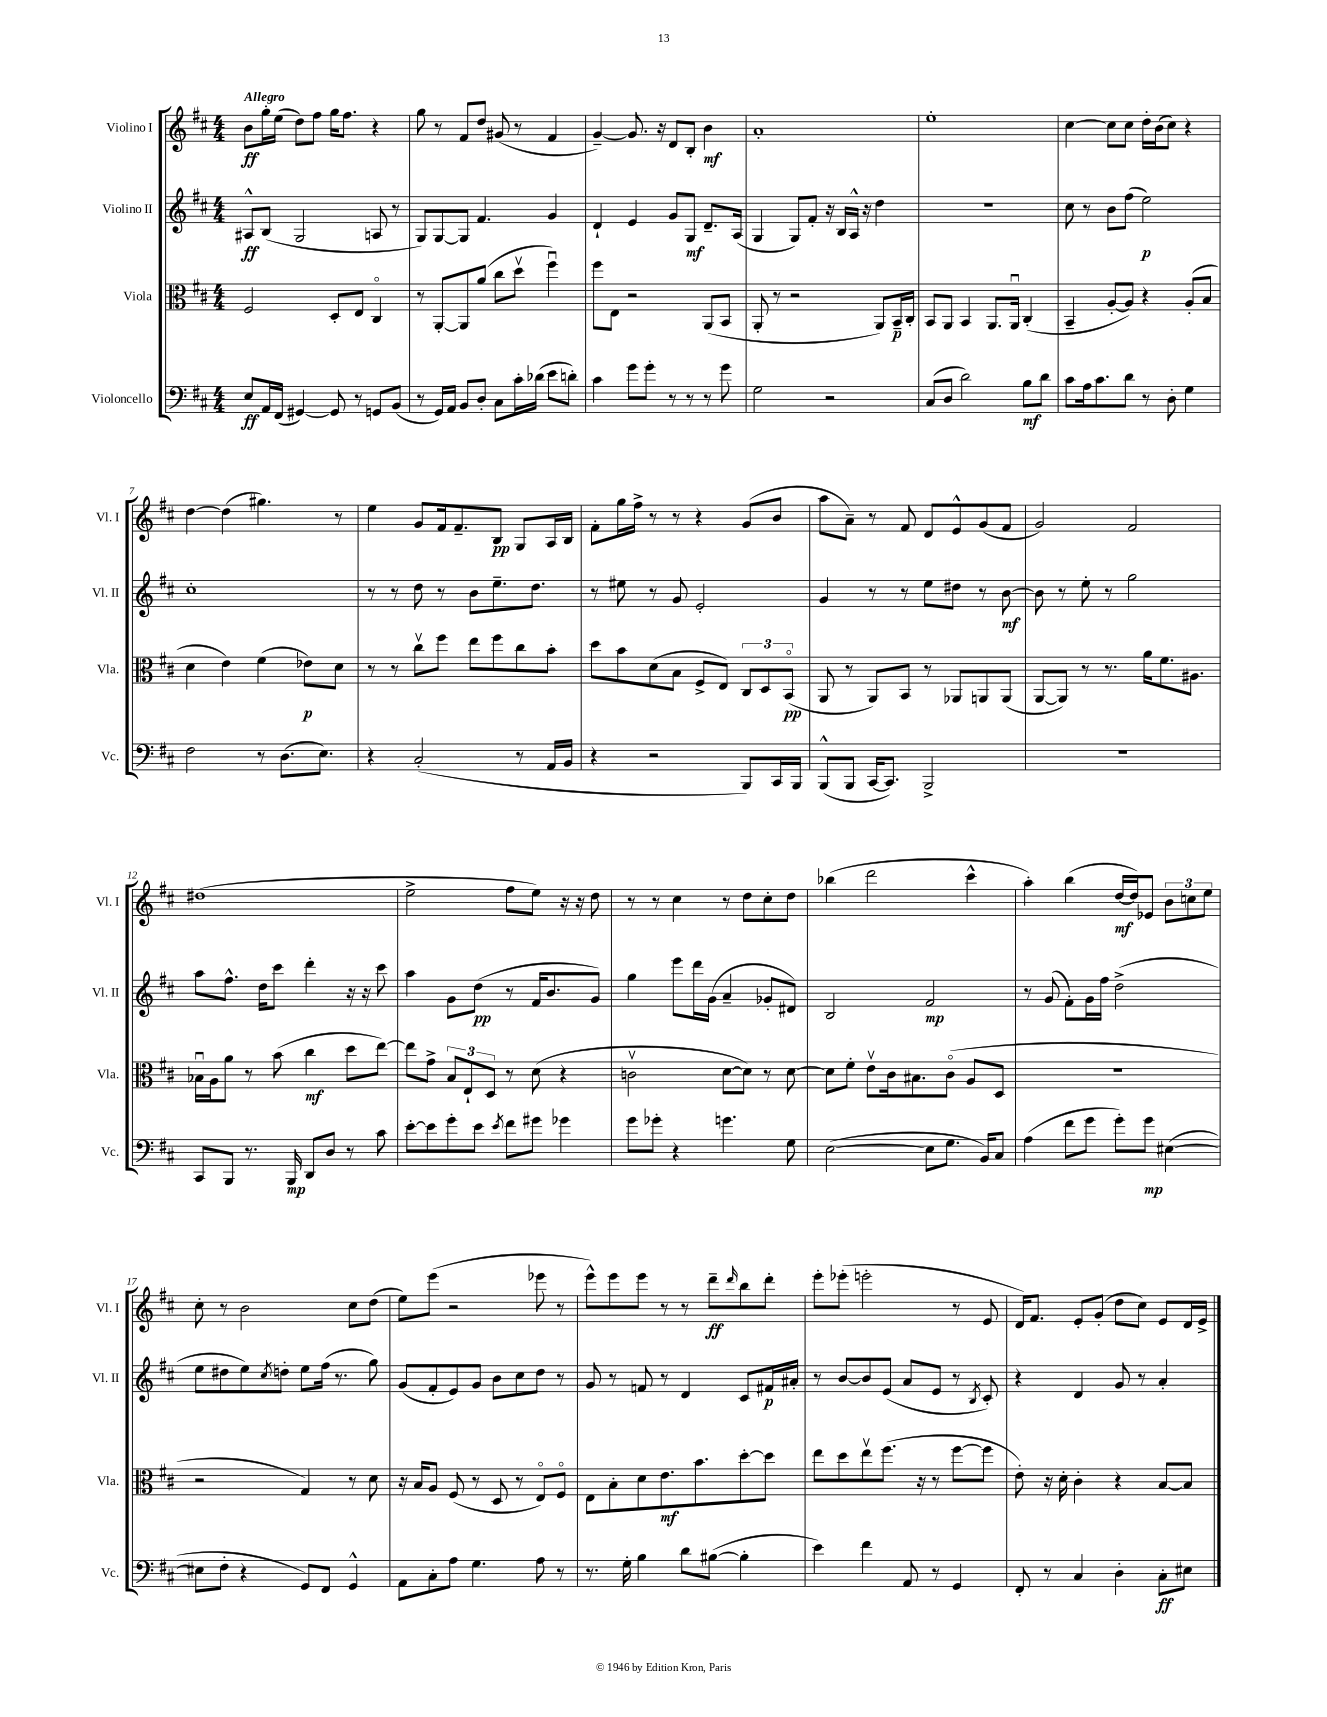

**kern	**kern	**kern	**kern
*staff4	*staff3	*staff2	*staff1
*clefF4	*clefC3	*clefG2	*clefG2
*k[f#c#]	*k[f#c#]	*k[f#c#]	*k[f#c#]
*M4/4	*M4/4	*M4/4	*M4/4
8E/L	2F#/	8A#^^/L	8b\L
16AA/L	.	(8B/J	16gg'\L
(16FF#/JJ	.	.	(16ee\JJ
[4GG#/)	.	2G/	8dd\L)
.	.	.	8ff#\J
8GG#/]	8D'/L	.	16gg\LK
.	.	.	8.ff#\J
8r	8E/J	.	.
8GG/L	4C#o/	8A/	4r
(8BB/J	.	8r	.
=	=	=	=
8r	8r	8G/L)	8gg\
16GG/LL)	[8AA'/L	[8G/	8r
16AA/JJ	.	.	.
8BB/L	8AA/]	8G/]J	8f#/L
8D'/J	(8a/J	4.f#/	8dd/J
8C#\L	8cc#\L	.	(8g#/
16c#'\L	8ddv\J	.	8r
(16d-\JJ	.	.	.
8e\L	4ff#u\)	4g/	4f#/
8d'\J)	.	.	.
=	=	=	=
4c#\	8ff#\L	4d`/	[4g~/)
.	8E\J	.	.
8g\L	2r	4e/	8.g/]
8g'\J	.	.	.
.	.	.	16r
8r	.	8g/L	8d/L
8r	.	8G/J	8B'/J
8r	(8AA/L	8.d~/L	4b\
8g\	8BB/J	.	.
.	.	(16A/Jk	.
=	=	=	=
2G\	8AA'/	4G/	1a'
.	8r	.	.
.	2r	8G/L)	.
.	.	8f#'/J	.
2r	.	16r	.
.	.	16B/LL	.
.	.	16A^^/JJ	.
.	.	16r	.
.	8AA/L)	4dd\	.
.	16BB~/L	.	.
.	16C#'/JJ	.	.
=	=	=	=
(8C#/L	8BB/L	1r	1ee'
8D/J	8AA/J	.	.
2d\)	4BB/	.	.
.	8.AA/L	.	.
.	16AAu/Jk	.	.
8B\L	(4C#'/	.	.
8d\J	.	.	.
=	=	=	=
8c#\L	4BB~/	8cc#\	[4cc#\
16A\k	.	8r	.
8.c#\	.	.	.
.	[8A'/L	8b\L	8cc#\]L
8d\J	8A/]J)	(8ff#\J	8cc#\J
8r	4r	2ee\)	16dd'\LL
.	.	.	(16b\J
8D'\	.	.	8cc#\J)
4G\	(8A'/L	.	4r
.	8B/J	.	.
=	=	=	=
2F#\	4d\	1cc#'	[4dd\
.	4e\)	.	(4dd\]
8r	(4f#\	.	4.gg#\)
(8.D\L	.	.	.
.	8e-\L)	.	.
8.E\J)	.	.	.
.	8d\J	.	8r
=	=	=	=
4r	8r	8r	4ee\
.	8r	8r	.
(2C#'/	8cc#v\L	8dd\	8g/L
.	8ff#\J	8r	16f#/k
.	.	.	8.f#~/
.	8ee\L	8b\L	.
.	8ff#\	8.ee~\	8B/J
8r	8cc#\	.	8G/L
.	.	8.dd\J	.
16AA/LL	8b'\J	.	16A/L
16BB/JJ	.	.	16B/JJ
=	=	=	=
4r	8dd\L	8r	8f#'\L
.	8b\	8ee#\	16gg\L
.	.	.	16ff#^\JJ
2r	(8d\	8r	8r
.	8B\J	8g/	8r
.	8F#^/L	2e'/	4r
.	8E/J)	.	.
8BBB/L)	12C#/L	.	(8g/L
.	12D/	.	.
16CC#/L	.	.	8b/J
.	(12BBo/J	.	.
16BBB/JJ	.	.	.
=	=	=	=
(8BBB^^/L	8AA/	4g/	8aa\L
8BBB/J	8r	.	8a~\J)
[16CC#/LK	8AA/L)	8r	8r
8.CC#/]J)	.	.	.
.	8BB/J	8r	8f#/
2BBB^/	8r	8ee\L	8d/L
.	8AA-/L	8dd#\J	8e^^/
.	8AA/	8r	(8g/
.	(8AA/J	[8b\	8f#/J
=	=	=	=
1r	[8AA/L	8b\]	2g/)
.	8AA/]J)	8r	.
.	8r	8ee'\	.
.	8.r	8r	.
.	.	2gg\	2f#/
.	16a\LK	.	.
.	8.f#\	.	.
.	8.A#\J	.	.
=	=	=	=
8CC#/L	16B-u\LL	8aa\L	(1dd#
.	16A\J	.	.
8BBB/J	8a\J	8.ff#^^\J	.
8.r	8r	.	.
.	.	16dd\LK	.
.	(8b\	8ccc#\J	.
16BBB/	.	.	.
8DD/L	4cc#\	4ddd'\	.
8D/J	.	.	.
8r	8dd\L	16r	.
.	.	16r	.
8c#\	[8ee\J)	8ccc#\	.
=	=	=	=
[8e'\L	8ee\]L	4aa\	2ee^\
8e\]	8g^\J	.	.
8g'\	12B/L	8g\L	.
.	12E`/	.	.
8e\J	.	(8dd\J	.
.	12D/J	.	.
8qe/	.	.	.
8f#\L	8r	8r	8ff#\L
8g#\J	(8d\	16f#/LK	8ee\J)
.	.	8.b/	.
4g-\	4r	.	16r
.	.	.	16r
.	.	8g/J)	8dd\
=	=	=	=
8g\L	2cv\	4gg\	8r
8g-'\J	.	.	8r
4r	.	8eee\L	4cc#\
.	.	16ddd\L	.
.	.	(16g\JJ	.
4.g\	[8d\L	4a~/	8r
.	8d\]J)	.	8dd\L
.	8r	8g-'/L	8cc#'\
8G\	[8d\	8d#/J)	8dd\J
=	=	=	=
([2E\	8d\]L	2B/	(4bb-\
.	8f#'\J	.	.
.	8ev\L	.	2ddd\
.	16c#\k	.	.
.	8.B#\	.	.
8E\]L	.	2f#/	.
8.G\J	(8c#o\J	.	.
.	8A/L	.	4ccc#^^\
16BB/LK)	.	.	.
8C#/J	8D/J	.	.
=	=	=	=
(4A\	1r	8r	4aa'\)
.	.	(8g/	.
8f#\L	.	8f#'\L)	(4bb\
8g\J	.	16g\L	.
.	.	16ff#\JJ	.
8g'\L)	.	(2dd^\	[16dd/LL
.	.	.	16dd/]J)
8g\J	.	.	8e-/J
([4E#\	.	.	12b\L
.	.	.	12cc\
.	.	.	12ee\J
=	=	=	=
8E#\]L	2r	8ee\L	8cc#'\
8F#'\J	.	8dd#\	8r
4r	.	8ee\)	2b\
.	.	8qcc#/	.
.	.	8dd'\J	.
8GG/L)	4G/)	8ee\L	.
8FF#/J	.	(16ff#\Jk	.
.	.	8.r	.
4GG^^/	8r	.	8cc#\L
.	8d\	8gg\)	(8dd\J
=	=	=	=
8AA\L	16r	(8g/L	8ee\L)
.	16B/LK	.	.
8C#'\	8A/J	8f#'/	(8eee\J
8A\J	(8F#/	8e/)	2r
4.G\	8r	8g/J	.
.	8D/	8b\L	.
.	8r	8cc#\	.
8A\	8Eo/L)	8dd\J	8eee-\
8r	8F#o/J	8r	8r
=	=	=	=
8.r	8E\L	8g/	8eee^^\L)
.	8B'\	8r	8eee\
16G'\	.	.	.
4B\	8d\	8f/	8eee\J
.	8.e\	8r	8r
8d\L	.	4d/	8r
.	8.b\	.	.
([8B#\J	.	.	8ddd~\L
.	.	.	16qqddd/
4B#'\]	[8dd'\	8c#/L	8bb\
.	8dd\]J	16f#/L	8ddd'\J
.	.	16a#'/JJ	.
=	=	=	=
4e\)	8ee\L	8r	8eee'\L
.	8dd\	[8b/L	(8eee-'\J
4f#\	8eev\	8b/]	2eee'\
.	(8.ff#\J	(8e/J	.
8AA/	.	8a/L	.
.	16r	.	.
8r	8r	8e/J	.
4GG/	[8ff#\L	8r	8r
.	.	8qB/	.
.	8ff#\]J	8c#'/)	8e/
=	=	=	=
8FF#'/	8e'\)	4r	16d/LK)
.	.	.	8.f#/J
8r	16r	.	.
.	16d'\	.	.
4C#/	4c#'\	4d/	8e'/L
.	.	.	(8g'/J
4D'\	4r	8g/	8dd\L
.	.	8r	8cc#\J)
8C#'\L	[8B/L	4a'/	8e/L
8E#\J	8B/]J	.	16d/L
.	.	.	16e^/JJ
==	==	==	==
*-	*-	*-	*-
